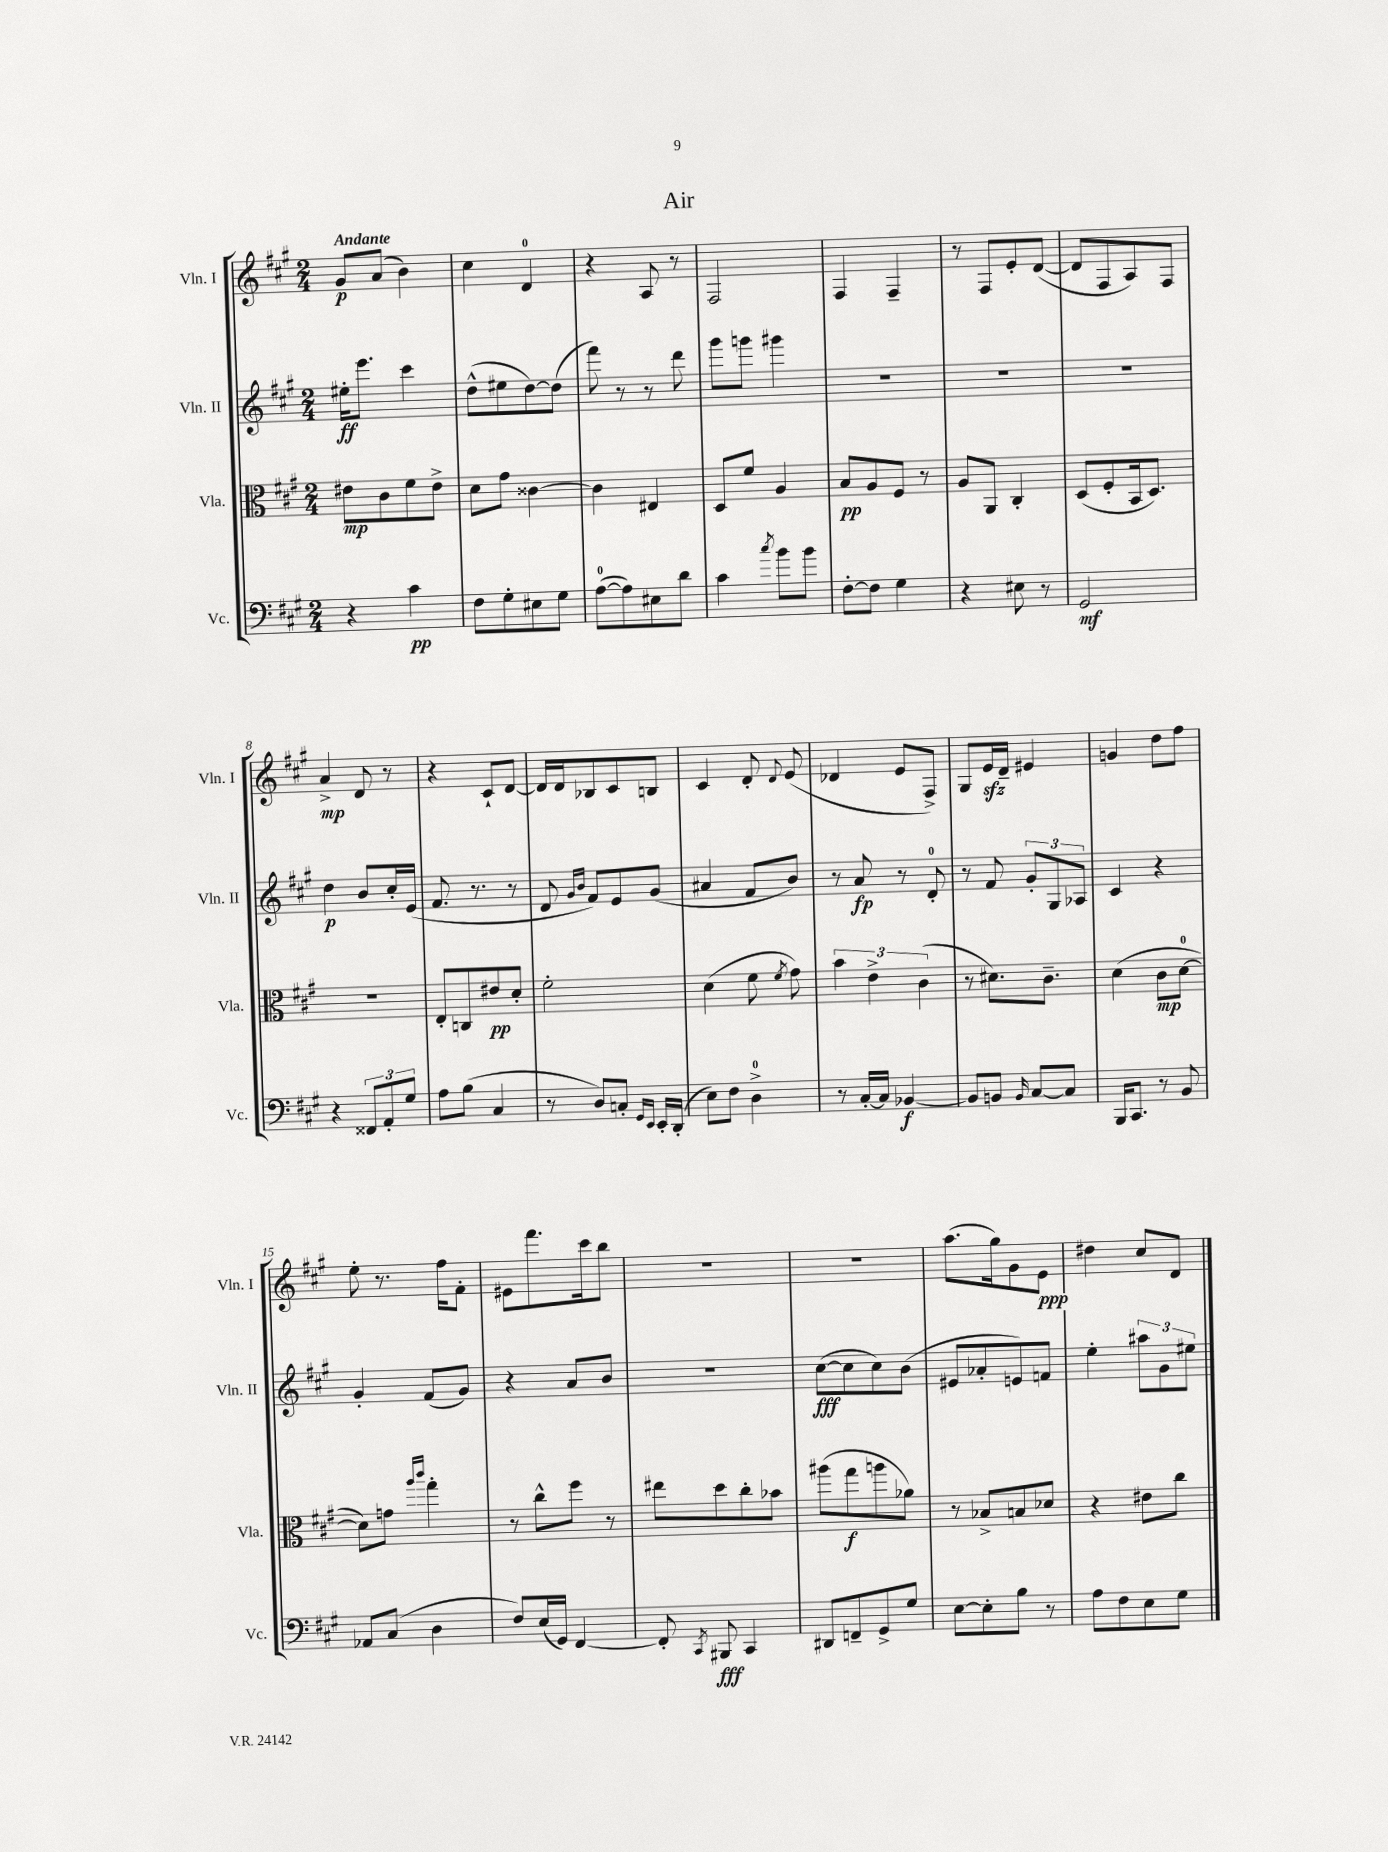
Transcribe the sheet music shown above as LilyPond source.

\header { title = "Air" }
<<
\new StaffGroup <<
\new Staff = "s0" \with { instrumentName = "Vln. I" shortInstrumentName = "Vln. I" } {
    \clef treble \key a \major \numericTimeSignature \time 2/4 \tempo "Andante"
    \autoBeamOff gis'8[\p a'8]( b'4) |
    cis''4 d'4-0 |
    r4 a8 r8 |
    fis2 |
    fis4 fis4-- |
    r8 fis8[ e'8-. d'8]~( |
    d'8[ fis8 a8) fis8] |
    a'4->\mp d'8 r8 |
    r4 cis'8[-! d'8]~ |
    d'16[ d'16 bes8 cis'8 b8] |
    cis'4 d'8-. \appoggiatura { d'8 } e'8( |
    des'4 e'8[ fis8]->) |
    gis8[ e'16\sfz d'16]-- eis'4 |
    g'4 d''8[ fis''8] |
    e''8-. r8. fis''16[ fis'8]-. |
    eis'8[ fis'''8. cis'''16 b''8] |
    R2 |
    R2 |
    a''8.[( gis''16) gis'8 e'8]\ppp |
    dis''4 cis''8[ d'8] \bar "|." |
}
\new Staff = "s1" \with { instrumentName = "Vln. II" shortInstrumentName = "Vln. II" } {
    \clef treble \key a \major \numericTimeSignature \time 2/4
    \autoBeamOff eis''16[-.\ff e'''8.] cis'''4 |
    d''8[-^( eis''8 d''8~) d''8]( |
    fis'''8) r8 r8 d'''8 |
    gis'''8[ g'''8] gis'''4 |
    R2 |
    R2 |
    R2 |
    d''4\p b'8[ cis''16-. e'16]( |
    fis'8. r8. r8 |
    d'8 \grace { gis'16[ b'16] } fis'8[) e'8 gis'8]( |
    ais'4 fis'8[ b'8]) |
    r8 a'8\fp r8 d'8-0-. |
    r8 fis'8 \tuplet 3/2 { gis'8[-. gis8 aes8] } |
    cis'4 r4 |
    gis'4-. fis'8[( gis'8]) |
    r4 a'8[ b'8] |
    r2 |
    cis''8[~\fff( cis''8 cis''8) b'8]( |
    eis'8[ aes'8-. e'8) f'8] |
    e''4-. \tuplet 3/2 { ais''8[ gis'8 eis''8] } \bar "|." |
}
\new Staff = "s2" \with { instrumentName = "Vla." shortInstrumentName = "Vla." } {
    \clef alto \key a \major \numericTimeSignature \time 2/4
    \autoBeamOff eis'8[\mp cis'8 fis'8 eis'8]-> |
    d'8[ gis'8] cisis'4~ |
    cisis'4 eis4 |
    d8[ fis'8] a4 |
    b8[\pp a8 fis8] r8 |
    a8[ a,8] cis4-. |
    d8[( fis8-. b,16 d8.]) |
    R2 |
    e8[-. c8 eis'8\pp d'8]-. |
    fis'2-. |
    d'4( fis'8 \acciaccatura { fis'8 } gis'8) |
    \tuplet 3/2 { b'4 e'4-> cis'4( } |
    r8 dis'8.[) cis'8.]-- |
    d'4( cis'8[\mp d'8]-0~ |
    d'8[) g'8] \grace { a''16[ cis'''16] } gis''4-. |
    r8 cis''8[-^ fis''8] r8 |
    eis''8[ d''8 cis''8-. bes'8] |
    ais''8[( gis''8\f a''8 aes'8]) |
    r8 bes8[-> b8 des'8] |
    r4 eis'8[ cis''8] \bar "|." |
}
\new Staff = "s3" \with { instrumentName = "Vc." shortInstrumentName = "Vc." } {
    \clef bass \key a \major \numericTimeSignature \time 2/4
    \autoBeamOff r4 cis'4\pp |
    fis8[ gis8-. eis8 gis8] |
    a8[-0~( a8) eis8 d'8] |
    cis'4 \acciaccatura { cis''8 } b'8[ b'8] |
    fis8[~-. fis8] gis4 |
    r4 eis8 r8 |
    gis,2\mf |
    r4 \tuplet 3/2 { fisis,8[ a,8-. gis8] } |
    a8[ b8]( cis4 |
    r8 d8[) c8]-. \grace { gis,16[ e,16] } e,16[-. d,16]-.( |
    e8[) fis8] d4-0-> |
    r8 cis16[~-. cis16] bes,4~\f |
    bes,8[ b,8] \grace { b,16 } cis8[~ cis8] |
    b,,16[ cis,8.] r8 b,8 |
    aes,8[ cis8]( d4 |
    fis8[) e16( gis,16]) fis,4~ |
    fis,8-. \acciaccatura { cis,8 } bis,,8\fff cis,4 |
    dis,8[ f,8-- gis,8-> gis8] |
    e8[~ e8-. b8] r8 |
    a8[ fis8 e8 gis8] \bar "|." |
}
>>
>>
